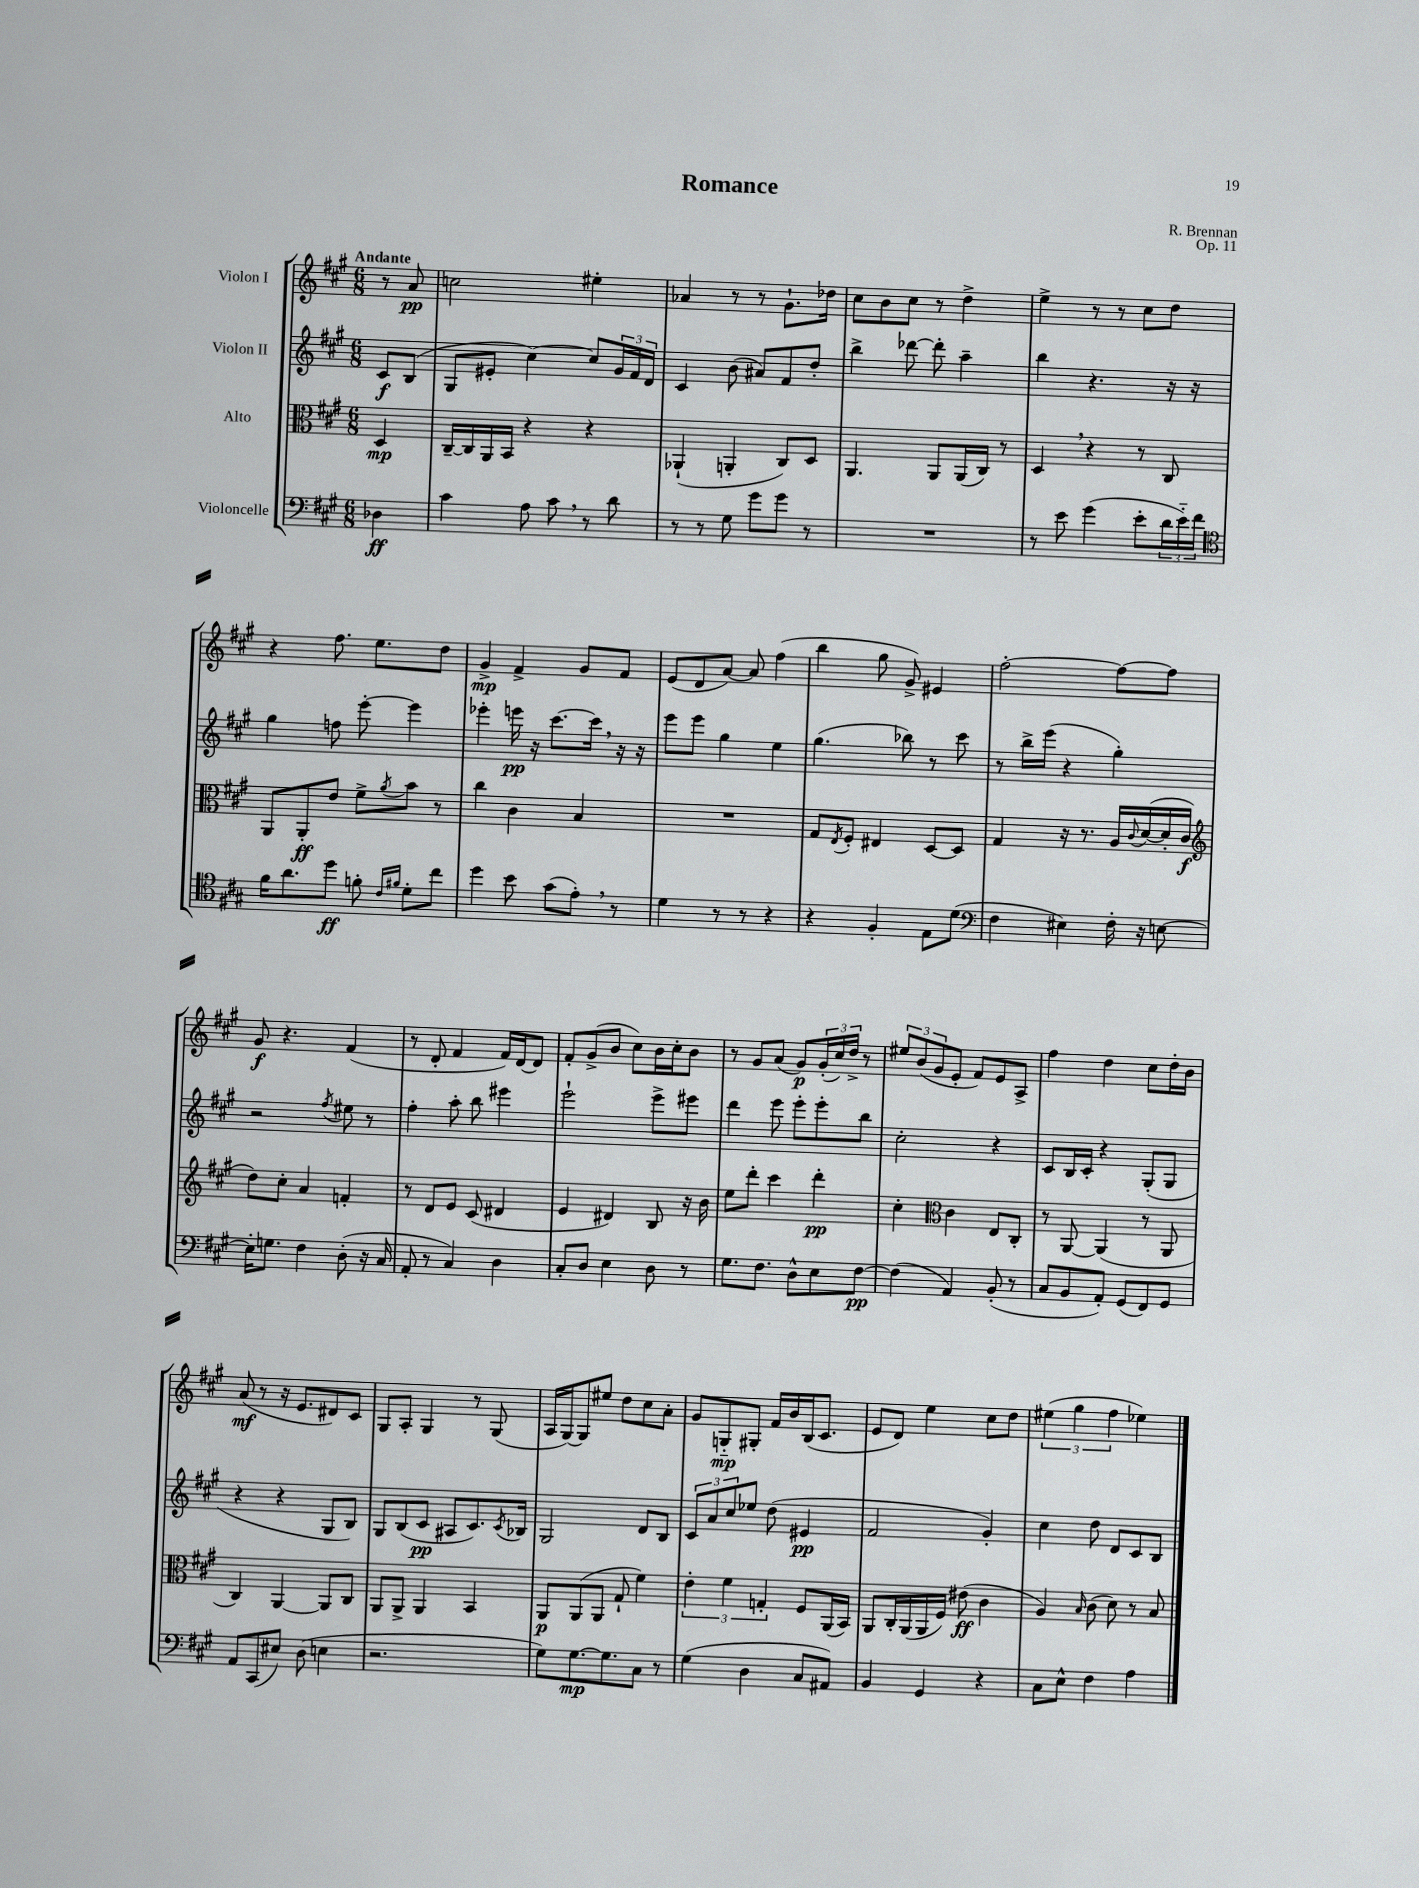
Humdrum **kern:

**kern	**kern	**kern	**kern
*staff4	*staff3	*staff2	*staff1
*clefF4	*clefC3	*clefG2	*clefG2
*k[f#c#g#]	*k[f#c#g#]	*k[f#c#g#]	*k[f#c#g#]
*M6/8	*M6/8	*M6/8	*M6/8
4D-	4D	8c#	8r
.	.	(8B	8a
=	=	=	=
4c#	[16C#~	8G#	2cc
.	16C#]	.	.
.	16AA	8e#'	.
.	16BB	.	.
8A	4r	[4cc#)	.
8c#	.	.	.
8r	4r	8cc#]	4ee#'
8d	.	24g#	.
.	.	24f#	.
.	.	24d	.
=	=	=	=
8r	(4AA-`	4c#	4a-
8r	.	.	.
8G#	4AA'	(8b	8r
8g#	.	8a#)	8r
8g#	8C#)	8f#	8.g#`
8r	8D	8dd'	.
.	.	.	16dd-
=	=	=	=
2.r	4.AA	4bb^	8cc#
.	.	.	8b
.	.	[8ddd-	8cc#
.	8AA	8ddd-']	8r
.	(16AA	4aa~	4dd^
.	16C#)	.	.
.	8r	.	.
=	=	=	=
8r	4D	4bb	4ee^
8e	.	.	.
(4g#	4r	4.r	8r
.	.	.	8r
8e'	8r	.	8cc#
24d	8C#	16r	8dd
24e'~)	.	.	.
.	.	16r	.
24f#	.	.	.
=	=	=	=
*clefC4	*	*	*
16f#	8AA	4gg#	4r
8.a	.	.	.
.	8AA'	.	.
8dd	8e	8ff	8.ff#
8f'	8f#^	[8eee'	.
.	.	.	8.ee
16qqc#	.	.	.
16qqf#	8qa	.	.
8d'	8b	4eee]	.
8cc#	8r	.	8dd
=	=	=	=
4dd	4cc#	4eee-'	4g#^
8b	4c#	16eee	4f#^
.	.	16r	.
(8g#	.	[8.ccc#	.
8e')	4B	.	8g#
.	.	16ccc#]	.
8r	.	16r	8f#
.	.	16r	.
=	=	=	=
4d	2.r	8eee	(8e
.	.	8eee	8d
8r	.	4gg#	[8a)
8r	.	.	8a]
4r	.	4ee	(4ff#
=	=	=	=
4r	8G#	(4.gg#	4bb
.	8qE	.	.
.	8F#'	.	.
4F#'	4E#	.	8gg#
.	.	8bb-)	8g#^)
8E	[8D	8r	4e#
(8d	8D]	8ccc#	.
=	=	=	=
*clefF4	*	*	*
4F#	4G#	8r	[2ff#'
.	.	16bb^	.
.	.	(16eee	.
4E#)	16r	4r	.
.	8.r	.	.
16F#'	16A	4gg#')	8ff#_
.	8qqc#	.	.
16r	([16d	.	.
[8E	16d']	.	8ff#]
.	16c#	.	.
=	=	=	=
*	*clefG2	*	*
16E']	8dd)	2r	8g#
8.G	.	.	.
.	8cc#'	.	4.r
4F#	4a	.	.
.	.	8qff#	.
(8D'	4f'	8ee#	(4f#
16r	.	8r	.
16C#	.	.	.
=	=	=	=
8AA'	8r	4ff#'	8r
8r	8d	.	8d'
4C#)	8e	8aa'	4f#
.	(8c#	8bb	.
4D	4d#	4eee#	16f#)
.	.	.	[16d
.	.	.	8d]
=	=	=	=
8C#'	4e	2eee`	8f#'
8D	.	.	(8g#^
4E	4d#)	.	8b
.	.	.	8cc#)
8D	8B	8eee^	16b
.	.	.	16cc#'
8r	16r	8eee#	8b
.	16b	.	.
=	=	=	=
8.G#	8ee	4ddd	8r
.	8ddd'	.	8g#
8.F#	.	.	.
.	4ccc#	8eee	(8a
8D^^	.	8eee'	8g#)
8E	4ddd'	8eee'	(24g#'
.	.	.	24cc#)
.	.	.	24dd^
[8F#	.	8bb	8r
=	=	=	=
(4F#]	4cc#'	2cc#'	12ee#
.	.	.	(12b
.	.	.	12g#
*	*clefC3	*	*
4AA)	4c#	.	8e'
.	.	.	8f#)
(8BB'	8E	4r	8e
8r	8C#'	.	8A^
=	=	=	=
8C#	8r	8c#	4ff#
8BB	[8AA	16B	.
.	.	16c#'	.
8AA')	(4AA]	4r	4dd
(8GG#	.	.	.
8FF#)	8r	(8G#'	8cc#
8GG#	8AA	8G#	16dd'
.	.	.	16b
=	=	=	=
8AA	4C#)	4r	(8a
(8CC#	.	.	8r
8E#)	[4AA	4r	16r
.	.	.	8.e
(8D	.	.	.
4E	8AA]	8G#	8d#)
.	8C#	8B)	8c#
=	=	=	=
2.r	8AA	8G#	8G#
.	8AA^	(8B	8A'
.	4AA	8c#	4G#
.	.	8A#	.
.	4BB	8.c#)	8r
.	.	.	(8G#
.	.	8qc#	.
.	.	16B-	.
=	=	=	=
8G#)	8AA	2G#	16A
.	.	.	[16G#)
[8.G#	(8AA	.	8G#]
.	8AA	.	8ee#
8.G#]	.	.	.
.	8G#`	.	8dd
8C#	4f#)	8d	8cc#
8r	.	8B	8a'
=	=	=	=
(4G#	6e'	12c#	8g#
.	.	12a	.
.	.	.	8G'~
.	6f#	12cc#	.
4D	.	8ee-	8G#'
.	6G'	.	.
.	.	(8dd	16f#
.	.	.	16b
8C#	8F#	4e#	(16B
.	.	.	8.c#
8AA#)	(16AA	.	.
.	16BB)	.	.
=	=	=	=
4BB	8AA	2f#	8e
.	16C#'	.	8d)
.	(16AA	.	.
4GG#	16AA	.	4ee
.	16F#)	.	.
.	(8e#	.	.
4r	4c#	4g#')	8cc#
.	.	.	8dd
=	=	=	=
8C#	4A)	4cc#	(6ee#
8E^^	.	.	.
.	.	.	6gg#
.	16qqB	.	.
4F#	(8c#	8dd	.
.	.	.	6ff#
.	8d)	8d	.
4A	8r	8c#	4ee-)
.	8B	8B	.
==	==	==	==
*-	*-	*-	*-
